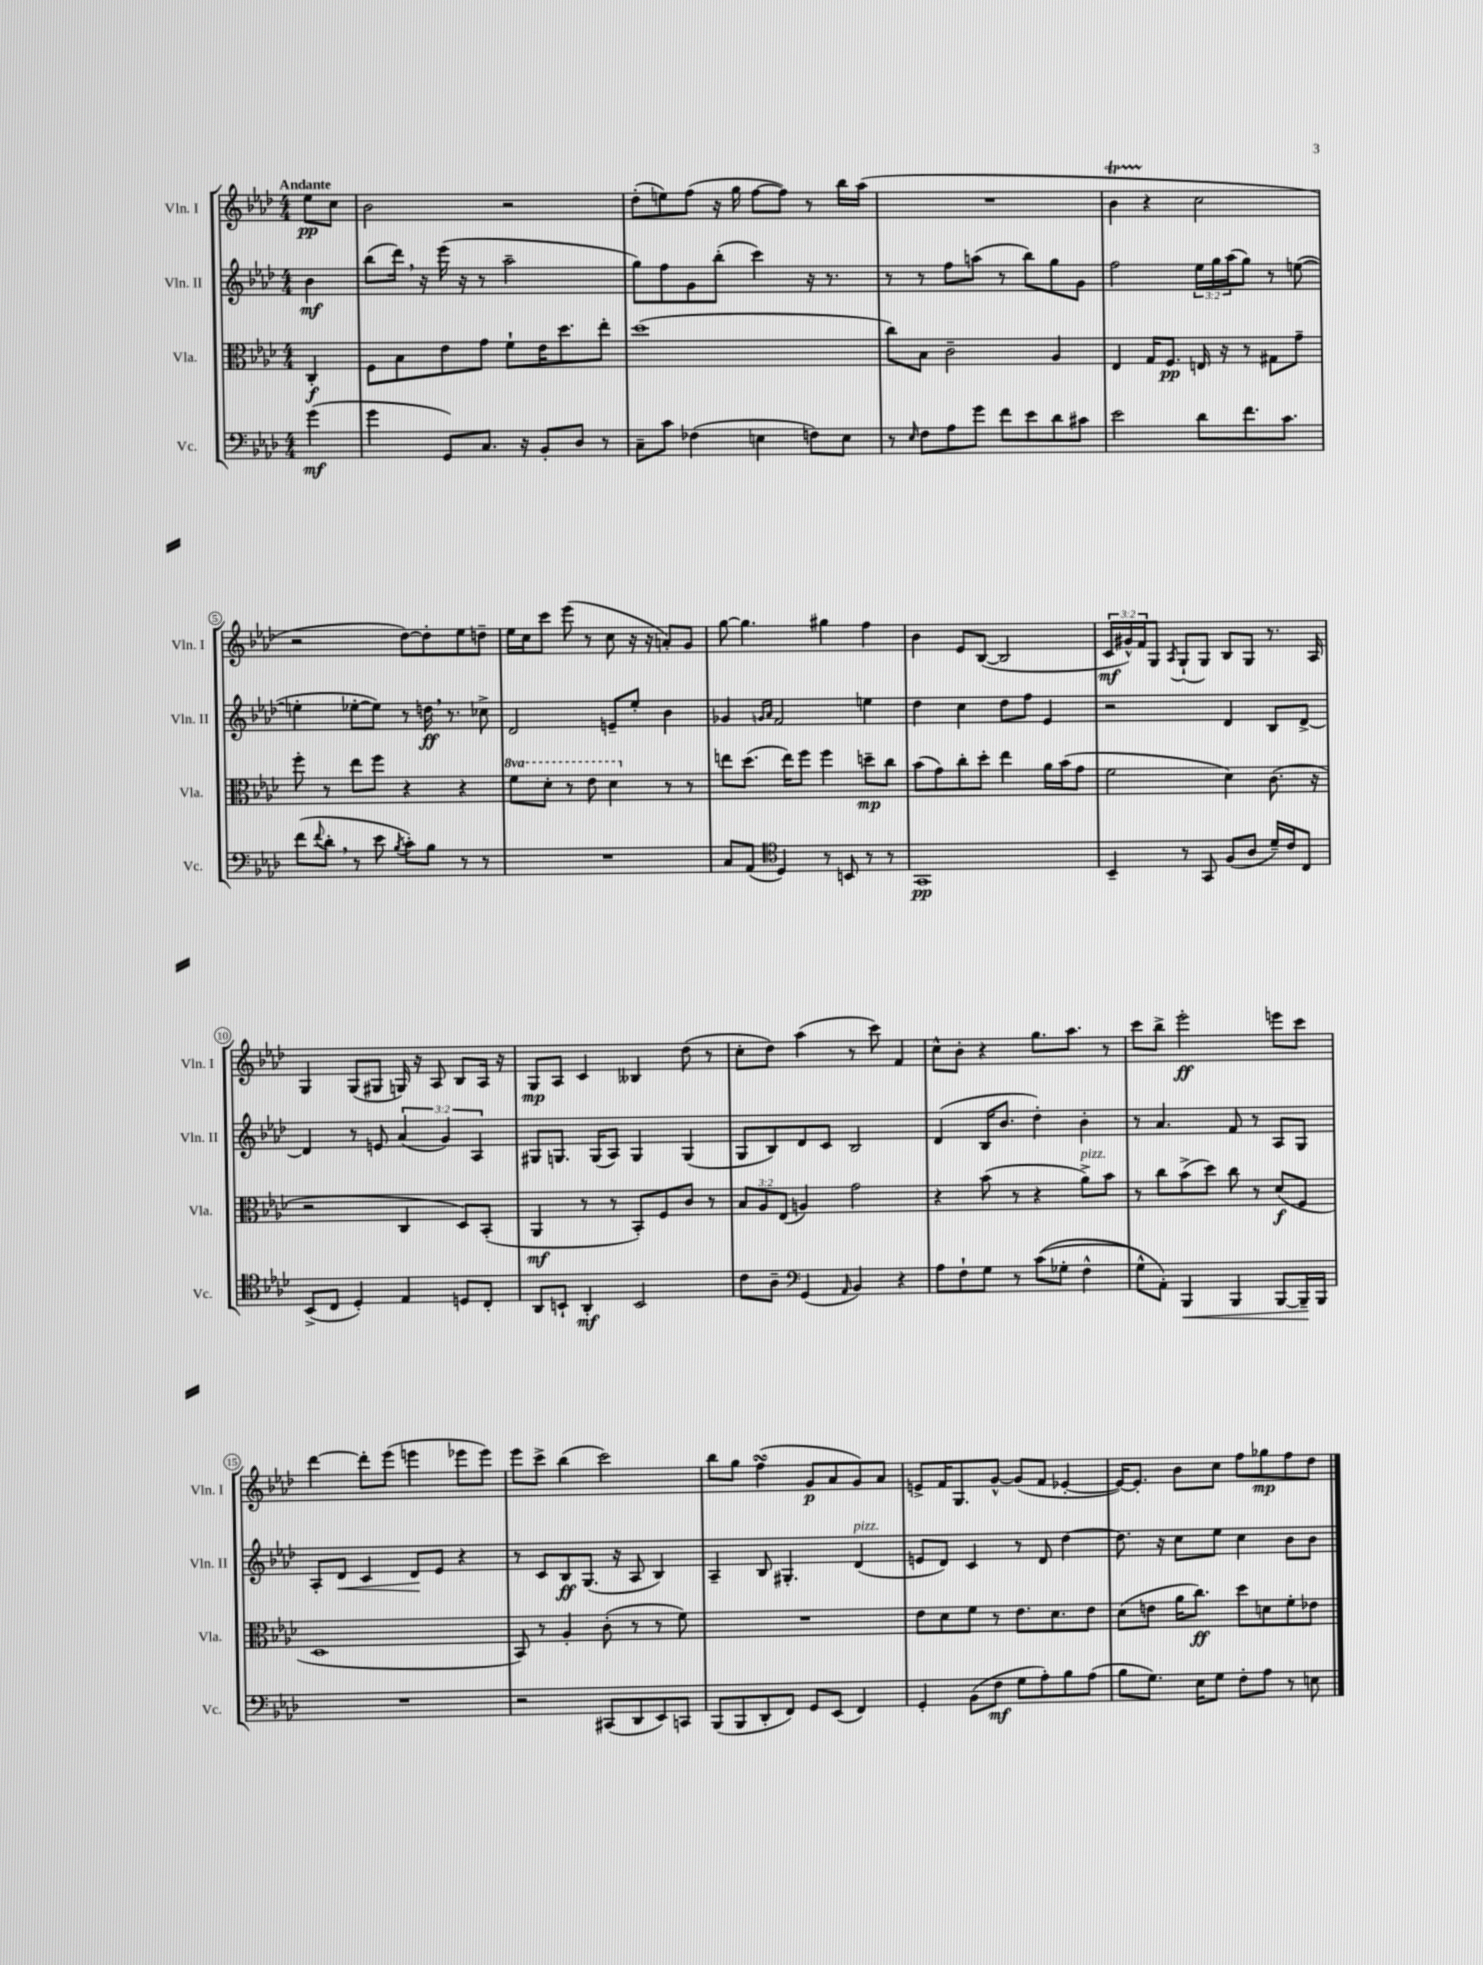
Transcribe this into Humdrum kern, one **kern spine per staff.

**kern	**kern	**kern	**kern
*staff4	*staff3	*staff2	*staff1
*clefF4	*clefC3	*clefG2	*clefG2
*k[b-e-a-d-]	*k[b-e-a-d-]	*k[b-e-a-d-]	*k[b-e-a-d-]
*M4/4	*M4/4	*M4/4	*M4/4
(4g	4C'	4b-	8ee-
.	.	.	8cc
=	=	=	=
4g	8F	(8bb-	2b-
.	8B-	16ddd-)	.
.	.	16r	.
8GG)	8e-	(16eee-	.
.	.	16r	.
8.C	8g	8r	.
.	8f`	2aa-~	2r
16r	.	.	.
8BB-'	16e-	.	.
.	8.dd-	.	.
8D-	.	.	.
8r	8ee-'	.	.
=	=	=	=
8C~	(1dd-	8gg)	(8dd-'
8c	.	8ff	8ee)
(4F-	.	8g	(8ff
.	.	(8bb-'	16r
.	.	.	16gg
4E	.	4ccc)	[8ff
.	.	.	8ff])
8F)	.	16r	8r
.	.	8.r	.
8E	.	.	16bb-
.	.	.	(16aa-
=	=	=	=
8r	8cc)	8r	1r
16qqE-	.	.	.
8F	8B-	8r	.
8A-	2c~	8ff	.
8g	.	(8aa	.
8f	.	8r	.
8e-	.	8bb-)	.
8d-	4A-	8gg	.
8c#	.	8g	.
=	=	=	=
2e-	4E-	2ff	4b-
.	16G	.	4r
.	8.F	.	.
8d-	16E	24ee-	2cc
.	.	24gg	.
.	16r	.	.
.	.	(24aa-	.
8.f	8r	8gg)	.
.	8G#	8r	.
8.c	.	.	.
.	8g~	([8ee	.
=	=	=	=
(8f	8ff'	4ee']	2r
8qqf	.	.	.
8d-'	8r	.	.
8r	8ee-	[8ee-'	.
8e-	8ff	8ee-])	.
8qB-	.	.	.
8c')	4r	8r	[8dd-)
8B-	.	16dd	8dd-']
.	.	8.r	.
8r	4r	.	8ee-
8r	.	8cc-^	8dd~
=	=	=	=
1r	8ff	2d-	16ee-
.	.	.	16cc
.	8dd-'	.	8ccc
.	8r	.	(8eee-
.	8ee-	.	8r
.	4dd-	8e~	8cc
.	.	8ee-'	16r
.	.	.	16r
.	8r	4b-	8a')
.	8r	.	8g
=	=	=	=
8C	8ee	4g-	[8gg
(8AA-	(8.dd-	.	4.gg]
*clefC4	*	*	*
.	.	16qqg	.
.	.	16qqa-	.
4D-)	.	2f	.
.	16ee)	.	.
.	8ff	.	.
8r	4ff	.	4gg#
8BB	.	.	.
8r	8dd~	4ee	4ff
8r	8cc	.	.
=	=	=	=
1GG	(8b-	4dd-	4b-
.	8g)	.	.
.	8cc'	4cc	8e-
.	8dd-'	.	([8B-
.	4ee-	8dd-	2B-]
.	.	8ff	.
.	16a-	4e-	.
.	(16b-	.	.
.	8g	.	.
=	=	=	=
4BB-~	2f	2r	24c
.	.	.	24g#^^)
.	.	.	24f
.	.	.	8G
.	.	.	8qA-
8r	.	.	(8G`
8GG	.	.	8G)
(8F	4d-)	4d-	8B-
8A-	.	.	8G
16d-~)	(8.c	8B-	8.r
16c	.	.	.
8C	.	[8d-^	.
.	16r	.	16A-
=	=	=	=
(8BB-^	2r	4d-]	4G
8C	.	.	.
4D-')	.	8r	(8G
.	.	8e	8G#
4E-	4C	(6a-	16G)
.	.	.	16r
.	.	.	8A-
.	.	6g)	.
8D	8D-)	.	8B-
.	.	6A-	.
8C'	(8BB-'	.	16A-
.	.	.	16r
=	=	=	=
8AA-	4AA-	8G#	8G
8BB`	.	8.G	8A-
4AA-'	8r	.	4c
.	.	(16G	.
.	8r	8A-)	.
2BB	8BB-')	4G	4B--
.	8F	.	.
.	8c	(4G	(8dd-
.	8r	.	8r
=	=	=	=
8c	12B-	8G	8cc'
.	12A-	.	.
8A-~	.	8B-)	8dd-)
.	(12E-	.	.
*clefF4	*	*	*
(4GG	4A)	8d-	(4aa-
.	.	8c	.
16qqAA-	.	.	.
4BB-)	2g	2B-	8r
.	.	.	8ccc)
4r	.	.	4f
=	=	=	=
8A-	4r	(4d-	8cc^^
8F`	.	.	8b-'
8G	(8b-	16B-	4r
.	.	8.b-	.
8r	8r	.	.
&((8c	4r	4dd-')	8.gg
8G-'	.	.	.
.	.	.	8.aa-
4F^^	8a-^)	4b-'	.
.	8b-	.	8r
=	=	=	=
8G^^)	8r	8r	8ccc
8AA-'&)	8cc	4.a-	8bb-^
4BBB-	(8b-^	.	2eee-'
.	8dd-)	.	.
4BBB-	8cc	8f	.
.	8r	8r	.
[8BBB-	(8d-	8A-	8eee
16BBB-~]	8F	8G	8ccc
16BBB-	.	.	.
=	=	=	=
1r	1D-	8A-'	[4ddd-
.	.	8d-	.
.	.	4c	8ddd-']
.	.	.	(8eee-
.	.	8d-	4eee
.	.	8e-	.
.	.	4r	8eee-
.	.	.	8eee-)
=	=	=	=
2r	8BB-)	8r	8eee-
.	8r	8c	8ccc^
.	4A-'	8B-	(4bb-
.	.	(8.G	.
(8CC#	(8c'	.	2ccc)
.	.	16r	.
8DD-	8r	8A-	.
8EE-)	8r	4B-)	.
8CC	8f)	.	.
=	=	=	=
(8BBB-	1r	4A-~	8bb-
8BBB-	.	.	8gg
8DD-'	.	8B-	(4ff
8FF)	.	4.G#'	.
8GG	.	.	8g
(8EE-	.	.	8a-
4FF)	.	(4d-	8g)
.	.	.	8a-
=	=	=	=
4GG'	8e-	8e	8e^
.	8d-	8d-)	16f
.	.	.	8.G
(8BB-	8f	4c	.
8F	8r	.	[8g^^
8G	8.e-	8r	(8g]
8A-')	.	8d-	8f
.	8.d-	.	.
8B-	.	[4dd-	[4e-'
(8A-	8e-	.	.
=	=	=	=
8B-	(8d-	8.dd-]	16e-_)
.	.	.	8.e-']
8.G)	8e	.	.
.	.	16r	.
.	16a-	8cc	8b-
16E-	8.cc)	.	.
8G	.	8ee-	8cc
8F'	8dd-	4cc	8ff
8A-	8d	.	8gg-
8r	8f'	8b-	8ff
8E	8e-	8b-	8dd-
==	==	==	==
*-	*-	*-	*-
